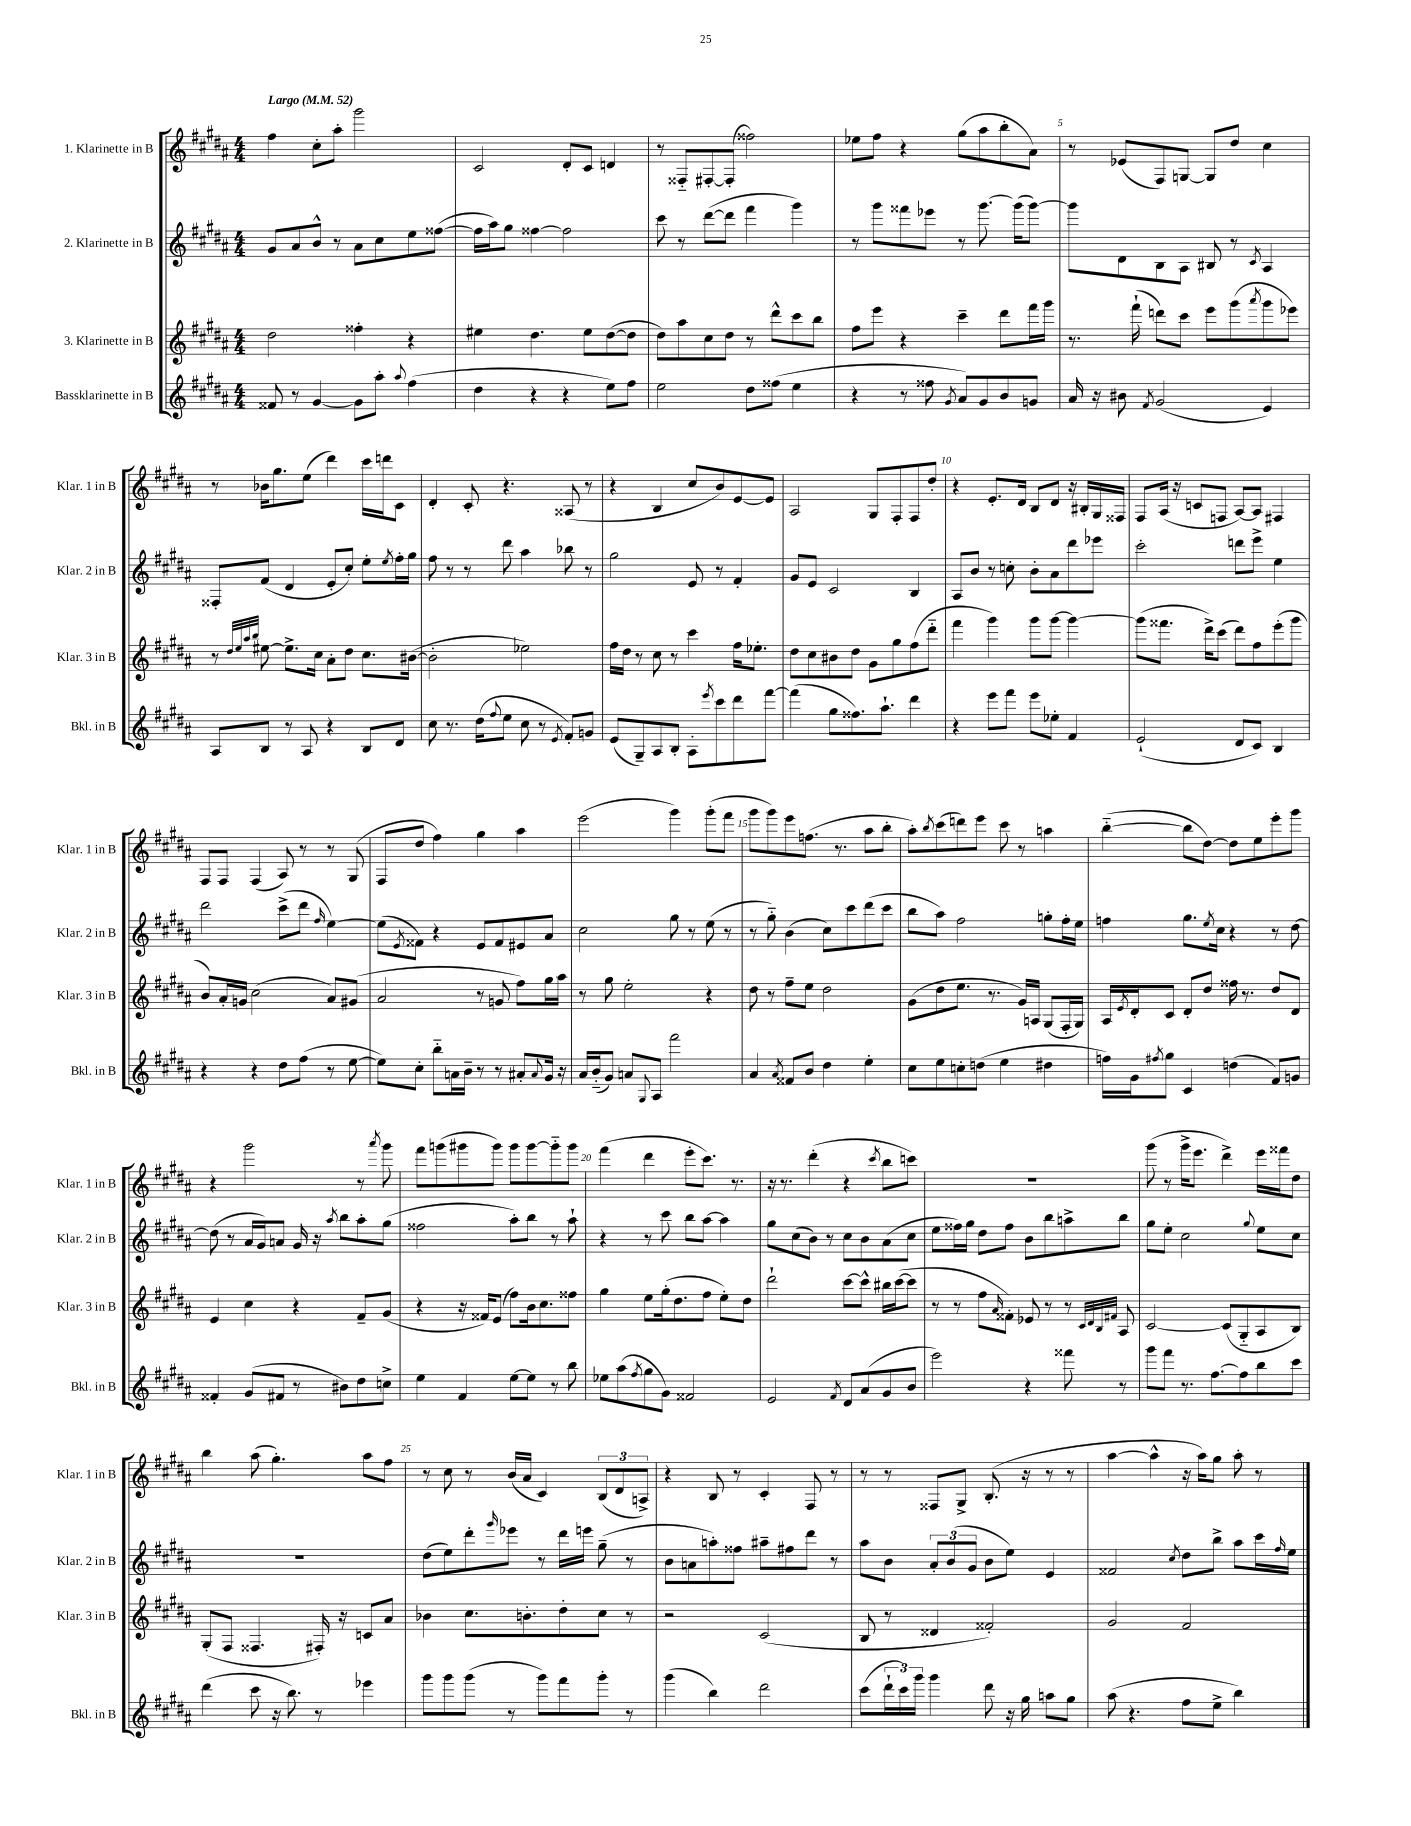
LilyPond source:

<<
\new StaffGroup <<
\new Staff = "s0" \with { instrumentName = "1. Klarinette in B" shortInstrumentName = "Klar. 1 in B" } {
    \clef treble \key b \major \numericTimeSignature \time 4/4 \tempo "Largo" 4 = 52
    fis''4 cis''8-. ais''8-. gis'''2 |
    cis'2 dis'8-. cis'8 d'4 |
    r8 fisis8-_ fis8~-. fis8-.( fisis''2) |
    ees''8 fis''8 r4 gis''8( ais''8 b''8-. ais'8) |
    r8 ees'8( fis8) g8~ g8 dis''8 cis''4 |
    r8 bes'16 gis''8. e''8( dis'''4) cis'''16 d'''16 cis'8 |
    dis'4-. cis'8-. r4. aisis8( r8 |
    r4 b4 cis''8 b'8) e'8~ e'8 |
    ais2 gis8 fis8-. fis8 dis''8-. |
    r4 e'8.-. dis'16 b8 dis'8 r16 bis16-. gis16 fisis16 |
    fis8 ais16( r16 c'8 f8 ais8~) ais8 fis4 |
    fis8 fis8 fis4( ais8) r8 r8 gis8( |
    fis8 dis''8 fis''4) gis''4 ais''4 |
    e'''2( gis'''4) gis'''8-.( fis'''8 |
    gis'''8 gis'''8) e'''8 f''8.( r8. ais''8 b''8-. |
    ais''8-.) \acciaccatura { b''8 } cis'''8( d'''8) e'''8 cis'''8 r8 a''4 |
    b''4~-_( b''8 dis''8~) dis''8 e''8 e'''8-. gis'''8 |
    r4 gis'''2 r8 \acciaccatura { ais'''8 } gis'''8 |
    fis'''8 g'''8( gis'''8 gis'''8) gis'''8 gis'''8~ gis'''8-_ gis'''8 |
    fis'''4( dis'''4 e'''8-. cis'''8.) r8. |
    r16 r8. dis'''4-.( r4 \acciaccatura { cis'''8 } b''8 c'''8) |
    R1 |
    gis'''8( r8 gis'''16-> e'''8. dis'''4->) e'''16 fisis'''16 dis''8 |
    b''4 ais''8( gis''4.-.) ais''8 fis''8 |
    r8 cis''8 r8 b'16( ais'16 cis'4) \tuplet 3/2 { b8( dis'8 a8->) } |
    r4 b8 r8 cis'4-. fis8 r8 |
    r8 r8 fisis8 gis8-> b8.-.( r16 r8 r8 |
    ais''4~ ais''4-^ r16 ais''16) gis''8 ais''8-. r8 \bar "|." |
}
\new Staff = "s1" \with { instrumentName = "2. Klarinette in B" shortInstrumentName = "Klar. 2 in B" } {
    \clef treble \key b \major \numericTimeSignature \time 4/4
    gis'8 ais'8 b'8-^ r8 ais'8 cis''8 e''8 fisis''8~( |
    fisis''16 ais''16) gis''8 fisis''4~ fisis''2 |
    cis'''8 r8 dis'''8~( dis'''8 fis'''4 gis'''4) |
    r8 gis'''8 fisis'''8 ees'''8 r8 gis'''8.~ gis'''16( gis'''8~) |
    gis'''8 dis'8 b8 ais8 bis8 r8 \acciaccatura { cis'8 } ais4 |
    fisis8-. fis'8( dis'4 e'8-. cis''8-.) e''8-. \acciaccatura { e''8 } fis''16-. gis''16 |
    fis''8 r8 r8 dis'''8 ais''4 bes''8 r8 |
    gis''2 e'8 r8 fis'4-. |
    gis'8 e'8 cis'2 b4 |
    ais8 b'8 r8 c''8-. b'8-. ais'8 dis'''8 ees'''8 |
    cis'''2-. d'''8 e'''8-> e''4 |
    dis'''2 cis'''8->( dis'''8 \grace { fis''16 } e''4~) |
    e''8( \acciaccatura { e'8 } fisis'8) r4 e'8 fisis'8 eis'8 ais'8 |
    cis''2 gis''8 r8 e''8( r8 |
    r8 gis''8-_) b'4( cis''8) cis'''8 dis'''8( cis'''8 |
    b''8 ais''8) fis''2 g''8-. fis''16-. e''16 |
    f''4 gis''8. \acciaccatura { e''8 } cis''16 r4 r8 dis''8~ |
    dis''8( r8 ais'16 gis'16) a'8 gis'16 r16 \acciaccatura { ais''8 } b''8 ais''8-. gis''8( |
    fisis''2 ais''8-.) b''8 r8 ais''8-! |
    r4 r8 cis'''8 b''8 ais''8~ ais''4 |
    gis''8 cis''8( b'8) r8 cis''8 b'8 ais'8( cis''8 |
    e''8 fisis''16) gis''16 dis''8 fisis''8 b'8 b''8 a''8-> b''8 |
    gis''8 e''8-. cis''2 \appoggiatura { gis''8 } e''8 cis''8 |
    R1 |
    dis''8( e''8) dis'''8-. \grace { gis'''16 } ees'''8 r8 dis'''16 e'''16 gis''8--( r8 |
    b'8 a'8 a''8-.) fisis''8 ais''8-- fis''8 dis'''8 r8 |
    ais''8 b'8 \tuplet 3/2 { ais'8-. b'8( gis'8 } b'8 e''8) e'4 |
    fisis'2 \acciaccatura { cis''8 } dis''8 b''8-> ais''8 cis'''16 \grace { fis''16 } e''16 \bar "|." |
}
\new Staff = "s2" \with { instrumentName = "3. Klarinette in B" shortInstrumentName = "Klar. 3 in B" } {
    \clef treble \key b \major \numericTimeSignature \time 4/4
    dis''2 fisis''4-. r4 |
    eis''4 dis''4. eis''8 dis''8~( dis''8 |
    dis''8) ais''8 cis''8 dis''8 r8 dis'''8-^ cis'''8 b''8 |
    fis''8 e'''8 r4 cis'''4-- dis'''8 fis'''16 gis'''16 |
    r8. fis'''16-!( d'''8) cis'''8 e'''8 gis'''8( \acciaccatura { ais'''8 } gis'''8 ees'''8) |
    r8 \grace { dis''32 e''32 ais''32 b''32 } eis''8~ eis''8.-> cis''16 ais'8-. dis''8 cis''8. bis'16~( |
    bis'2-. ees''2) |
    fis''16 dis''16 r8 cis''8 r8 cis'''4 fis''16 ees''8.-. |
    dis''8 cis''8 bis'8 dis''8 gis'8 gis''8 fis''8( dis'''8-_ |
    fis'''4 gis'''4) gis'''8 gis'''8~ gis'''4~ |
    gis'''8( fisis'''8. dis'''16->) cis'''8( dis'''8) fis''8 e'''8-.( gis'''8 |
    b'8) ais'16-. g'16 cis''2( ais'8) gis'8( |
    ais'2 r8 g'8 fis''8) gis''16 ais''16 |
    r8 gis''8 e''2-. r4 |
    dis''8 r8 fis''8-- e''8 dis''2 |
    gis'8( dis''8 e''8. r8. gis'16) a16 gis8( fis16-. gis16) |
    ais16 \acciaccatura { e'8 } dis'16-. cis'8 dis'8-. dis''8 fisis''16 r8. dis''8 dis'8 |
    e'4 cis''4 r4 fis'8-- gis'8( |
    r4 r16 fisis'16) e'8( fis''8) b'16 cis''8. fisis''8 |
    gis''4 e''8 gis''16-.( dis''8. fis''8 e''8-.) dis''8 |
    dis'''2-! cis'''8~ cis'''8-^ bis''16 cis'''16~( cis'''8 |
    r8 r8 fis''8 \grace { ais'16 } fisis'8-.) ees'8 r8 r8 \grace { cis'32 dis'32 b32 fis'32 } ais8 |
    cis'2~ cis'8( gis8-_ ais8 b8) |
    gis8-.( fis8 fisis4. fis16-.) r16 c'8 ais'8 |
    bes'4 cis''8. b'8.-. dis''8-. cis''8 r8 |
    r2 cis'2( |
    b8 r8 disis'4 fisis'2-.) |
    gis'2 fis'2 \bar "|." |
}
\new Staff = "s3" \with { instrumentName = "Bassklarinette in B" shortInstrumentName = "Bkl. in B" } {
    \clef treble \key b \major \numericTimeSignature \time 4/4
    fisis'8 r8 gis'4~ gis'8 ais''8-. \appoggiatura { ais''8 } fis''4( |
    dis''4 r4 r4 e''8) fis''8 |
    e''2 dis''8 fisis''8( e''4 |
    r4 r8 fisis''8 \acciaccatura { gis'8 } ais'8) gis'8 b'8 g'8 |
    ais'16 r16 bis'8 \acciaccatura { fis'8 } gis'2( e'4) |
    ais8 b8 r8 ais8 r4 b8 dis'8 |
    cis''8 r8. dis''16( \appoggiatura { fis''8 } e''8 cis''8 r8 \acciaccatura { e'8 } fis'8-.) g'8 |
    e'8( gis8--) ais8 b8-. ais8-. \acciaccatura { e'''8 } cis'''8 dis'''8 fis'''8~ |
    fis'''4( gis''8 fisis''8.) ais''8.-! dis'''4 |
    r4 e'''8 fis'''8 e'''8 ees''8-. fis'4 |
    e'2-!( dis'8 cis'8) b4 |
    r4 r4 dis''8 fis''8( r8 e''8~ |
    e''8) cis''8-. b''8-_ a'16 b'16-- r8 r8 ais'8-. \appoggiatura { ais'8 } gis'16 r16 |
    ais'16 b'16-_( gis'8) a'8 \appoggiatura { gis8 } ais8 fis'''2 |
    ais'4 \acciaccatura { ais'8 } fisis'8 b'8 dis''4 e''4-. |
    cis''8 e''8 c''8-. d''8( e''4 dis''4 |
    f''16) gis'16 \acciaccatura { fis''8 } gis''8 cis'4 d''4( fis'8) g'8 |
    fisis'4-. gis'8( fis'8 r8 bis'8) dis''8 c''8-> |
    e''4 fis'4 e''8~ e''8 r8 b''8 |
    ees''8 ais''8( \acciaccatura { fis''8 } gis''8 gis'8) fisis'2 |
    e'2 \acciaccatura { fis'8 } dis'8 ais'8( gis'8 b'8 |
    e'''2) r4 fisis'''8 r8 |
    gis'''8 fis'''8 r8. fis''8.~ fis''8 b''8 cis'''8 |
    dis'''4( cis'''8 r16 b''8.) r8 ees'''4 |
    gis'''8 gis'''8 gis'''8( r8 gis'''8) fis'''8 gis'''8-. r8 |
    gis'''4( b''4) dis'''2 |
    cis'''8( \tuplet 3/2 { dis'''16-! cis'''16) gis'''16 } gis'''4 dis'''8 r16 gis''16 a''8 gis''8 |
    ais''8( r4. fis''8 e''8-> b''4) \bar "|." |
}
>>
>>
\layout { \context { \Score \override BarNumber.break-visibility = ##(#f #t #t) barNumberVisibility = #(every-nth-bar-number-visible 5) } }
